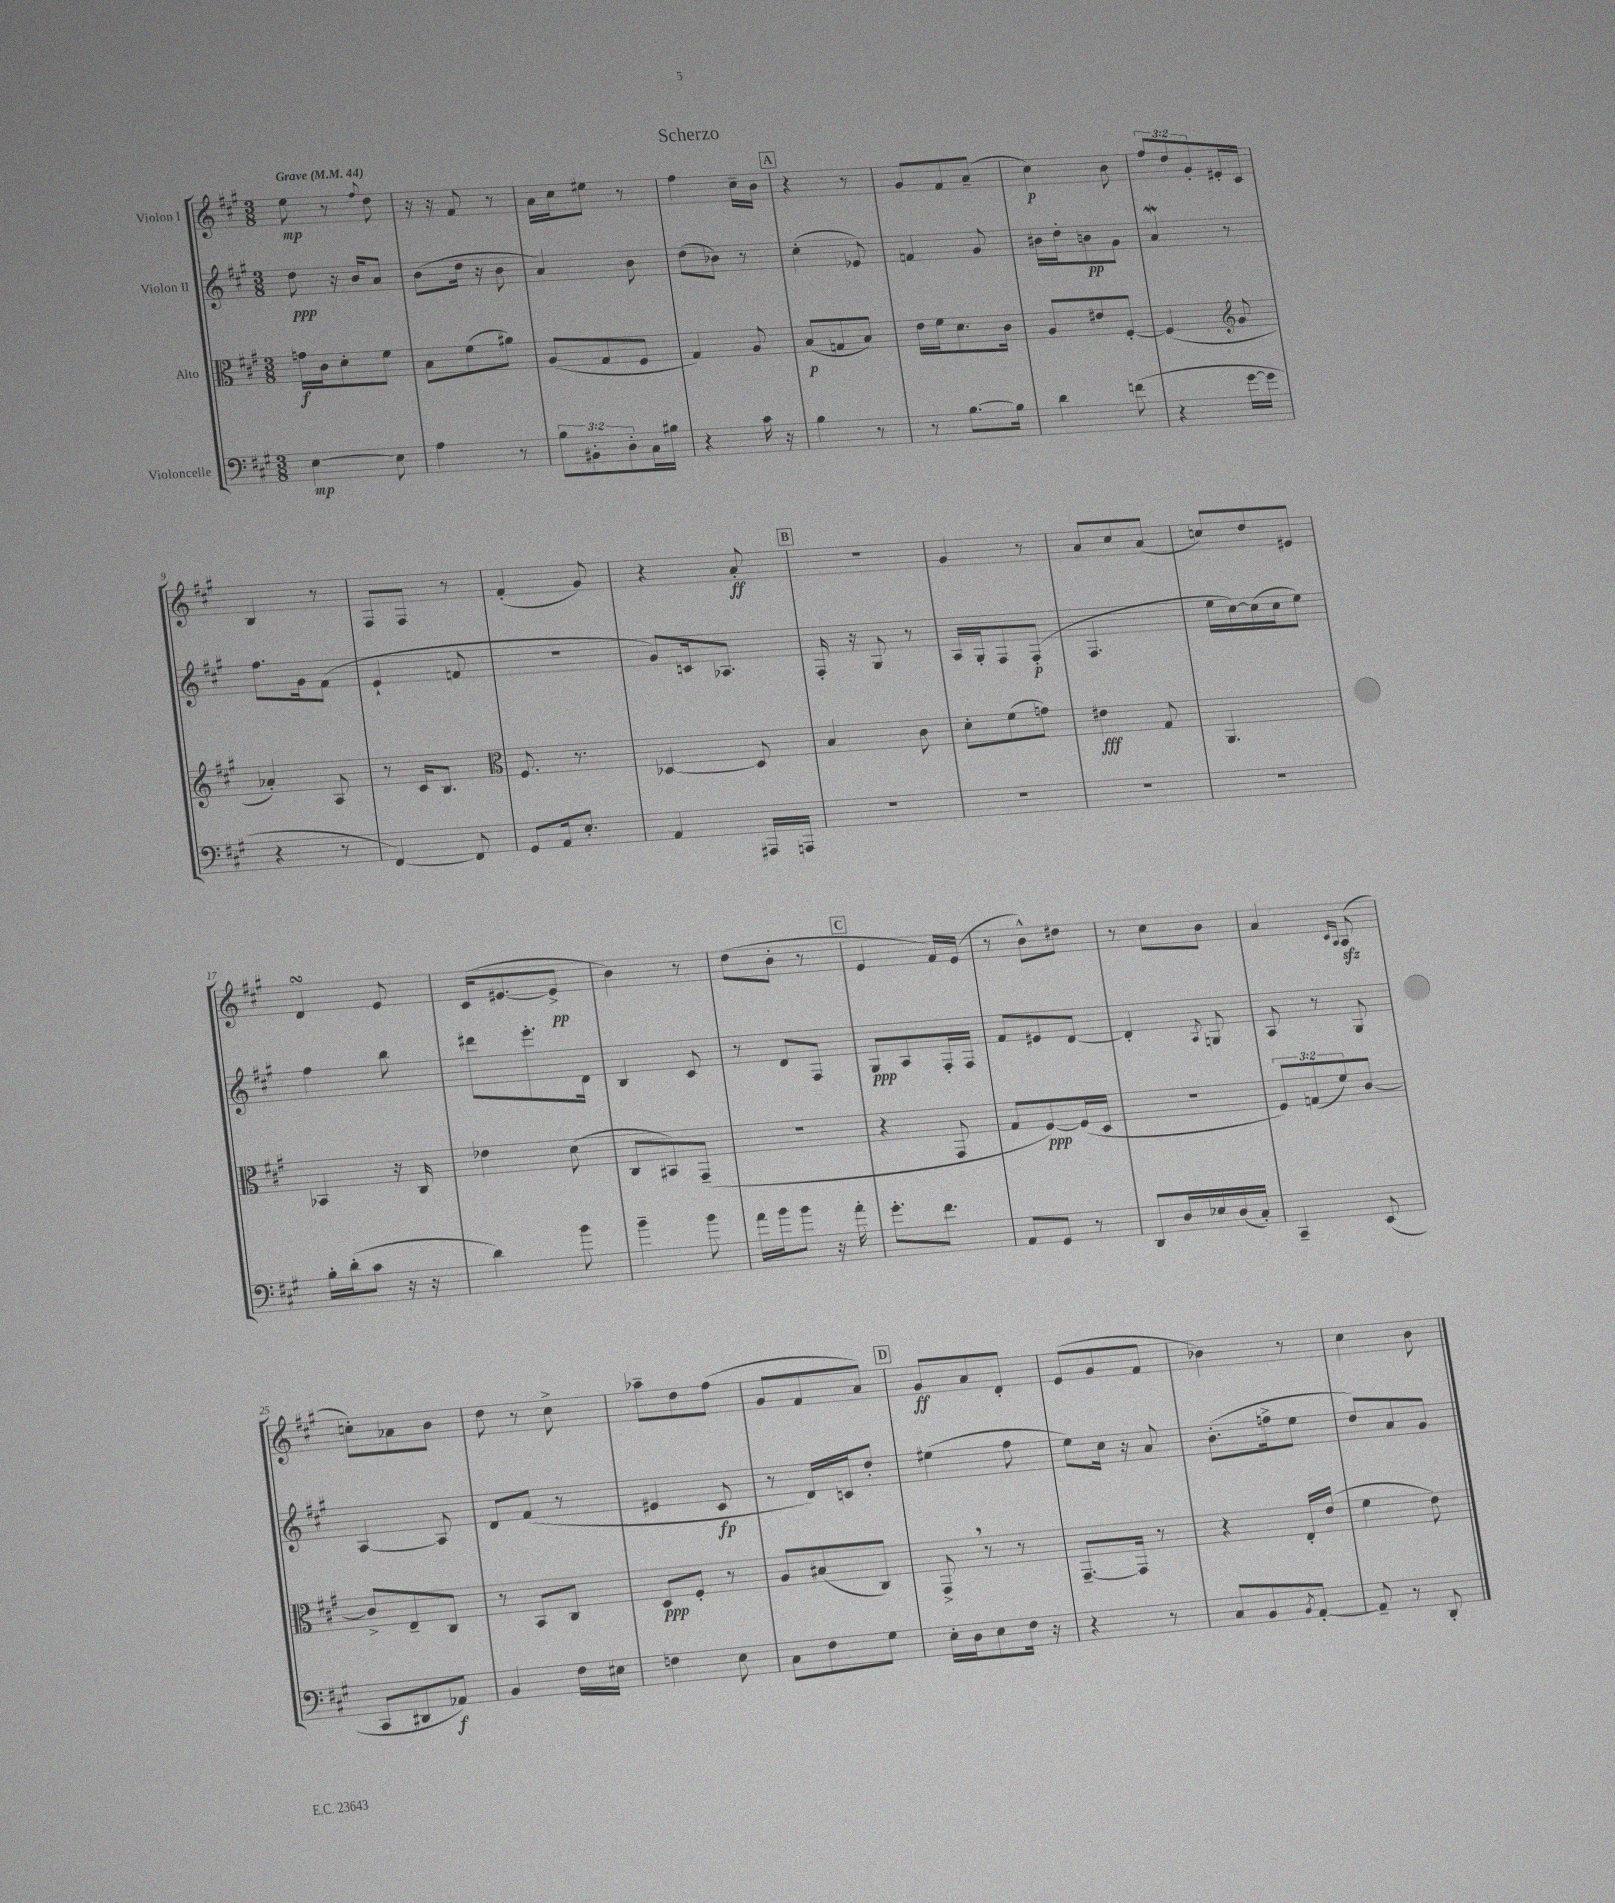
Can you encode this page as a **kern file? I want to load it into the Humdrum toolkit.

**kern	**kern	**kern	**kern
*staff4	*staff3	*staff2	*staff1
*clefF4	*clefC3	*clefG2	*clefG2
*k[f#c#g#]	*k[f#c#g#]	*k[f#c#g#]	*k[f#c#g#]
*M3/8	*M3/8	*M3/8	*M3/8
*MM44	*MM44	*MM44	*MM44
[4E\	16g\LL	8dd\	8ee\
.	16c#\J	.	.
.	8d'\	16r	8r
.	.	16b/LK	.
.	.	.	8qqff#/
8E\]	8f#\J	8a/J	8dd\
=	=	=	=
4A\	8B\L	(8b\L	16r
.	.	.	16r
.	(8f#\	16dd\Jk	8f#/
.	.	16r	.
8r	8a#\J)	8b\	8r
=	=	=	=
12B\L	(8A/L	4a/)	16a\LL
.	.	.	16cc#\J
12BB#'\	.	.	.
.	8G#/	.	8ee#\J
12D'\	.	.	.
16C#\L	8F#/J	8b\	8r
16B#\JJ	.	.	.
=	=	=	=
4r	4G#/)	(8dd\L	4ff#\
.	.	8b-\J)	.
16c#\	8A/	8r	16cc#~\LL
16r	.	.	16b\JJ
=	=	=	=
4B\	(8B/L	(4cc#'\	4r
.	8G/	.	.
8r	8B/J)	8e-/)	8r
=	=	=	=
8r	16e\LL	4f/	8g#/L
.	16f#\J	.	.
[8.B\L	8.d\	.	8f#/
.	.	8g#/	(8a~/J
16B\]Jk	16c#\Jk	.	.
=	=	=	=
4d\	8A/L	16b#\LL	4cc#\)
.	.	16dd'\J	.
.	8e#/	8b\	.
(8f\	[8F#'/J	8g#\J	8b\
=	=	=	=
4r	(4F#/]	4a/	12ff#/L
.	.	.	12dd/
.	.	.	12g#'/
*	*clefG2	*	*
[16g#\LL	8g#/	8r	16e#'/L
16g#\]JJ	.	.	16c#/JJ
=	=	=	=
4r	4a-'/)	8.ff#\L	4B/
.	.	16g#\k	.
8r	8A/	(8f#\J	8r
=	=	=	=
[4FF#/)	8r	4e`/	8F#/L
.	16c#/LK	.	8F#/J
.	8.B/J	.	.
8FF#/]	.	8f/	8r
=	=	=	=
*	*clefC3	*	*
8GG#/L	8.F#/	4.r	(4f#'/
16AA/k	.	.	.
8.E'/J	8.r	.	.
.	.	.	8g#/)
=	=	=	=
4AA/	[4D-/	8g#/L)	4r
.	.	16c/k	.
.	.	8.A-/J	.
16AAA#/LL	8D-/]	.	8a'/
16AAA/JJ	.	.	.
=	=	=	=
4.r	4B/	16F#'/	4.r
.	.	16r	.
.	.	8G#/	.
.	8c#\	8r	.
=	=	=	=
4.r	8d'\L	16A/LL	4g#/
.	.	16G#'/J	.
.	(8f#\	8F#/	.
.	8g\J)	(8F#'/J	8r
=	=	=	=
4.r	4e#\	4.F#/	8a/L
.	.	.	8cc#/
.	8G#/	.	(8a/J
=	=	=	=
4.r	4.AA/	16ee\LL	8cc/L)
.	.	[16cc#\)	.
.	.	(16cc#\]	8dd/
.	.	16cc#\J	.
.	.	8ee\J)	8e#/J
=	=	=	=
16B'\LL	4BB-/	4ff#\	4d/
(16d'\J	.	.	.
8c#\J	.	.	.
16r	16r	8bb\	8e/
16r	16C#/	.	.
=	=	=	=
4d\)	4e-\	8ddd#\L	(16c#/LK
.	.	.	[8.e#/
.	.	8.eee'\	.
8b\	(8d\	.	8e#^/]J
.	.	16d\Jk	.
=	=	=	=
4b~\	8C#/L	4B/	4b\)
.	8BB#/)	.	.
8b\	(8GG#~/J	8c#/	8r
=	=	=	=
16a\LL	4.r	8r	(8dd\L
16b\J	.	.	.
8b\J	.	8d/L	8b'\J
16r	.	8F#/J	8r
16a'\	.	.	.
=	=	=	=
8.g#'\L	4r	8G#/L	4e/
.	.	8A/	.
8.f#\J	.	.	.
.	8GG#/	16F#'/L	16f#/LL)
.	.	16F#/JJ	(16e/JJ
=	=	=	=
8AA/L	8G#/L	8f#/L	8r
8GG#/J	[8F#/)	8e#/	8b^^\L)
8r	(16F#/]L	[8d/J	8dd#\J
.	16D/JJ	.	.
=	=	=	=
8DD/L	4.r	4d'/]	8r
16D/L	.	.	8cc#\L
16E-/	.	.	.
.	.	8qA/	.
(16D/	.	8G/	8b\J
16C#'/JJ)	.	.	.
=	=	=	=
4CC#~/	12F#/L)	8A/	4a/
.	(12G/	.	.
.	.	8r	.
.	12f#/)	.	.
.	.	.	16qqc#/LL
.	.	.	16qqA/JJ
(8EE/	[8c#/J	8G#/	(8A/
=	=	=	=
8CC#/L	8c#^/]L	[4A/	8cc'\L)
8DD#/	8E~/	.	8a-\
8AA-/J)	8C#/J	8A/]	8b\J
=	=	=	=
4BB/	8r	8d/L	8dd\
.	8BB/L	(8f#/J	8r
16F#\LL	8C#/J	8r	8cc#^\
16E#\JJ	.	.	.
=	=	=	=
4F\	8D/L	4e#/	8aa-~\L
.	8F#'/J	.	8dd\
8E\	8r	8c#/	(8ff#\J
=	=	=	=
8C#\L	8A/L	8r	8g#/L
8F#\	(8B#/	16d/LL)	8f#/
.	.	16c/J	.
8G#\J	8C#/J)	8dd'/J	8a/J)
=	=	=	=
16E'\LL	8GG#^/	(4ee#\	8g#/L
16D\J	.	.	.
8E\	8r	.	8a/
16F#\Jk	8r	8ff#\	8d'/J
16r	.	.	.
=	=	=	=
4r	[8.GG#~/L	8ee\L)	(8e/L
.	.	16cc#\Jk	8g#/
.	16GG#/]Jk	16r	.
8r	8r	8a/	8f#/J
=	=	=	=
8C#/L	4r	(8.b'\L	4b-\)
8BB/	.	.	.
.	.	16ff^\k	.
8qBB/	.	.	.
[8AA'/J	16E'/LL	8ee\J	8r
.	(16e/JJ	.	.
=	=	=	=
8AA~/]	4f#\	8dd/L)	4cc#\
8r	.	8a/	.
8DD'/	8e\)	8g#/J	8b\
==	==	==	==
*-	*-	*-	*-
